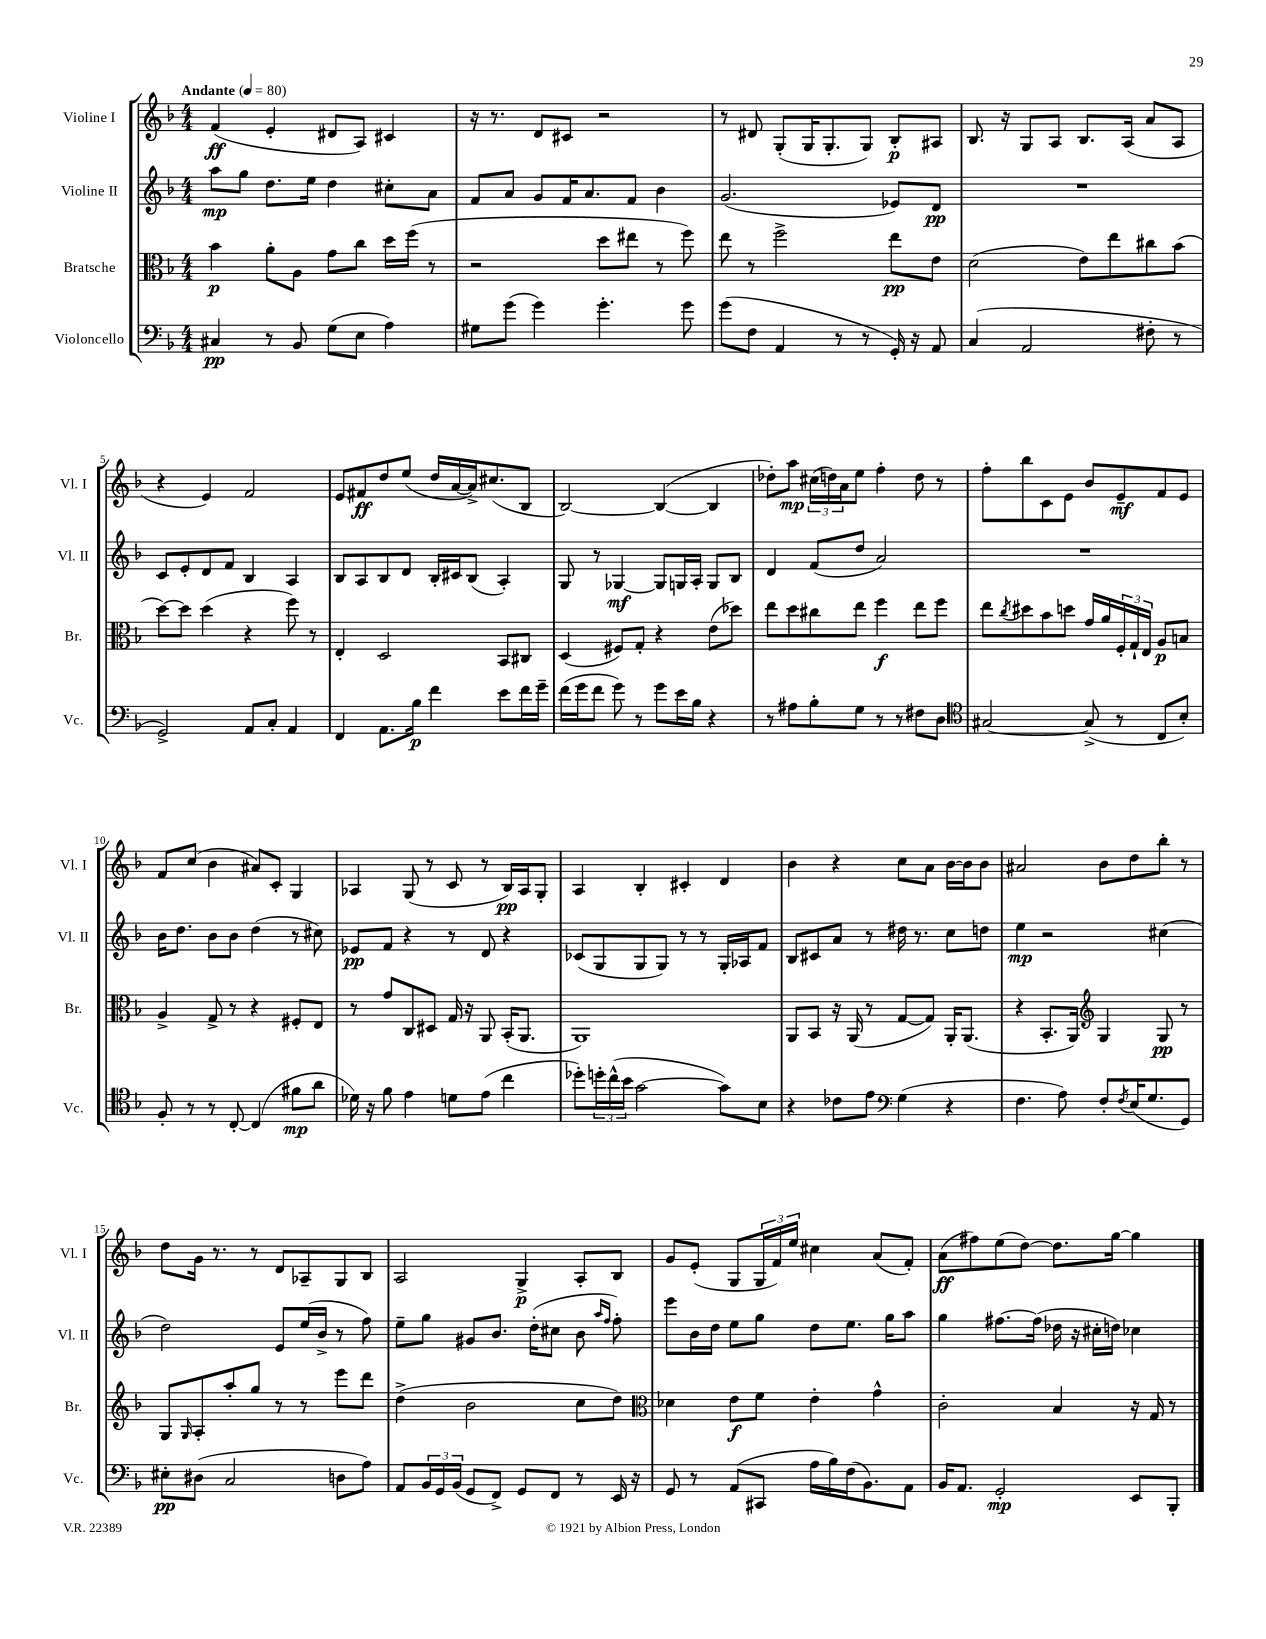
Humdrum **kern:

**kern	**dynam	**kern	**dynam	**kern	**dynam	**kern	**dynam
*part4	*part4	*part3	*part3	*part2	*part2	*part1	*part1
*staff4	*staff4	*staff3	*staff3	*staff2	*staff2	*staff1	*staff1
*I"Violoncello	*	*I"Bratsche	*	*I"Violine II	*	*I"Violine I	*
*I'Vc.	*	*I'Br.	*	*I'Vl. II	*	*I'Vl. I	*
*clefF4	*	*clefC3	*	*clefG2	*	*clefG2	*
*k[b-]	*	*k[b-]	*	*k[b-]	*	*k[b-]	*
*M4/4	*	*M4/4	*	*M4/4	*	*M4/4	*
*MM80	*	*MM80	*	*MM80	*	*MM80	*
=1	=1	=1	=1	=1	=1	=1	=1
!	!	!	!	!	!	!LO:TX:a:B:t=Andante	!
4C#X/	pp	4b-\	p	8aa\L	mp	(4f/	ff
.	.	.	.	8gg\J	.	.	.
8r	.	8a'\L	.	8.dd\L	.	4e'/	.
8BB-/	.	8A\J	.	.	.	.	.
.	.	.	.	16ee\Jk	.	.	.
(8G\L	.	8g\L	.	4dd\	.	8d#X/L	.
8E\J	.	8cc\J	.	.	.	8A/J)	.
4A\)	.	16dd\LL	.	8cc#X'\L	.	4c#X/	.
.	.	(16ff\JJ	.	.	.	.	.
.	.	8r	.	8a\J	.	.	.
=2	=2	=2	=2	=2	=2	=2	=2
8G#X\L	.	2r	.	8f/L	.	16r	.
.	.	.	.	.	.	8.r	.
(8g\J	.	.	.	8a/J	.	.	.
4g\)	.	.	.	8g/L	.	8d/L	.
.	.	.	.	16f/K	.	8c#X/J	.
.	.	.	.	8.a/	.	.	.
4.g'\	.	8dd\L	.	.	.	2r	.
.	.	8ee#X\J	.	8f/J	.	.	.
.	.	8r	.	4b-\	.	.	.
8g\	.	8ff\)	.	.	.	.	.
=3	=3	=3	=3	=3	=3	=3	=3
(8g\L	.	8ee\	.	(2.g/	.	8r	.
8F\J	.	8r	.	.	.	8d#X/	.
4AA/	.	2ff^\	.	.	.	(8G'/L	.
.	.	.	.	.	.	16G/K	.
.	.	.	.	.	.	8.G'/	.
8r	.	.	.	.	.	.	.
8r	.	.	.	.	.	8G/J)	.
16GG'/)	.	8ee\L	pp	8e-X/L)	.	8B-'/L	p
16r	.	.	.	.	.	.	.
8AA/	.	8e\J	.	8d/J	pp	8A#X/J	.
=4	=4	=4	=4	=4	=4	=4	=4
(4C/	.	(2d\	.	1r	.	8.B-/	.
.	.	.	.	.	.	16r	.
2AA/	.	.	.	.	.	8G/L	.
.	.	.	.	.	.	8A/J	.
.	.	8e\L)	.	.	.	8.B-/L	.
.	.	8ee\	.	.	.	.	.
.	.	.	.	.	.	(16A/Jk	.
8F#X'\	.	8cc#X\	.	.	.	8a/L	.
8r	.	(8b-\J	.	.	.	8A/J	.
!!LO:LB:g=z
=5	=5	=5	=5	=5	=5	=5	=5
2GG^/)	.	[8dd\L)	.	8c/L	.	4r	.
.	.	8dd\J]	.	8e'/	.	.	.
.	.	(4dd\	.	8d/	.	4e/)	.
.	.	.	.	8f/J	.	.	.
8AA/L	.	4r	.	4B-/	.	2f/	.
8C'/J	.	.	.	.	.	.	.
4AA/	.	8ff\)	.	4A/	.	.	.
.	.	8r	.	.	.	.	.
=6	=6	=6	=6	=6	=6	=6	=6
4FF/	.	4E'/	.	8B-/L	.	8e/L	.
.	.	.	.	8A/	.	8f#X/	ff
8.AA\L	.	2D/	.	8B-/	.	8dd/	.
.	.	.	.	8d/J	.	(8ee/J	.
16B-\Jk	p	.	.	.	.	.	.
4f\	.	.	.	16B-'/LL	.	16dd/LL	.
.	.	.	.	16c#X/J	.	[16a/	.
.	.	.	.	(8B-/J	.	16a^/J])	.
.	.	.	.	.	.	(8.cc#X/	.
8e\L	.	8BB-/L	.	4A'/)	.	.	.
16f\L	.	8C#X/J	.	.	.	8B-/J	.
16g~\JJ	.	.	.	.	.	.	.
=7	=7	=7	=7	=7	=7	=7	=7
(16f\LL	.	(4D/	.	8G/	.	[2B-/)	.
16g\J	.	.	.	.	.	.	.
8f\J	.	.	.	8r	.	.	.
8g\)	.	8F#X/L)	.	[4G-X/	mf	.	.
8r	.	8G'/J	.	.	.	.	.
8g\L	.	4r	.	8G-/L]	.	(4B-/_	.
16e\L	.	.	.	16Gn/L	.	.	.
16B-\JJ	.	.	.	16A'/JJ	.	.	.
4r	.	(8e\L	.	8G/L	.	4B-/]	.
.	.	8dd-X\J)	.	8B-/J	.	.	.
=8	=8	=8	=8	=8	=8	=8	=8
8r	.	8ee\L	.	4d/	.	8dd-X'\L)	.
8A#X\L	.	8dd\	.	.	.	8aa\J	mp
8B-'\	.	8cc#X\	.	(8f/L	.	(24cc#X\LL	.
.	.	.	.	.	.	24ddn\)	.
.	.	.	.	.	.	24a\J	.
8G\J	.	8ee\J	.	8dd/J	.	8ee\J	.
8r	.	4ff\	f	2a/)	.	4ff'\	.
8r	.	.	.	.	.	.	.
8F#X\L	.	8ee\L	.	.	.	8dd\	.
8D\J	.	8ff\J	.	.	.	8r	.
=9	=9	=9	=9	=9	=9	=9	=9
*clefC4	*	*	*	*	*	*	*
[2G#X/	.	8ee\L	.	1r	.	8ff'\L	.
.	.	8qcc/	.	.	.	.	.
.	.	8dd#X\	.	.	.	8bb-\	.
.	.	8b-\	.	.	.	8c\	.
.	.	8ddn\J	.	.	.	8e\J	.
(8G#^/]	.	16g/LL	.	.	.	8b-/L	.
.	.	16a/	.	.	.	.	.
8r	.	24F'/	.	.	.	8e~/	mf
.	.	24G`/	.	.	.	.	.
.	.	24E/JJ	.	.	.	.	.
8C/L	.	8A/L	p	.	.	8f/	.
8B-'/J)	.	8Bn/J	.	.	.	8e/J	.
!!LO:LB:g=z
=10	=10	=10	=10	=10	=10	=10	=10
8F'/	.	4A^/	.	16b-\KL	.	8f/L	.
.	.	.	.	8.dd\J	.	.	.
8r	.	.	.	.	.	(8cc/J	.
8r	.	8G^/	.	8b-\L	.	4b-\	.
[8C'/	.	8r	.	8b-\J	.	.	.
(4C/]	.	4r	.	(4dd\	.	8a#X/L)	.
.	.	.	.	.	.	8c'/J	.
8f#X\L	mp	8F#X'/L	.	8r	.	4G/	.
8a\J	.	8E/J	.	8cc#X\)	.	.	.
=11	=11	=11	=11	=11	=11	=11	=11
16d-X\)	.	8r	.	8e-X/L	pp	4A-X/	.
16r	.	.	.	.	.	.	.
8f\	.	8g/L	.	8f/J	.	.	.
4e\	.	8C/	.	4r	.	(8G/	.
.	.	8D#X/J	.	.	.	8r	.
8dn\L	.	16G/	.	8r	.	8c/	.
.	.	16r	.	.	.	.	.
(8e\J	.	8AA/	.	8d/	.	8r	.
4cc\	.	(16BB-'/KL	.	4r	.	16B-/LL)	pp
.	.	8.AA/J	.	.	.	16A-/J	.
.	.	.	.	.	.	8G'/J	.
=12	=12	=12	=12	=12	=12	=12	=12
8dd-X'\L)	.	1AA)	.	(8c-X/L	.	4A/	.
24ddn'\L	.	.	.	8G/	.	.	.
(24cc^^\	.	.	.	.	.	.	.
24b-\JJ	.	.	.	.	.	.	.
[2g\	.	.	.	8G/	.	4B-'/	.
.	.	.	.	8G/J)	.	.	.
.	.	.	.	8r	.	4c#X'/	.
.	.	.	.	8r	.	.	.
8g\L])	.	.	.	16G'/LL	.	4d/	.
.	.	.	.	16A-X/J	.	.	.
8B-\J	.	.	.	8f/J	.	.	.
=13	=13	=13	=13	=13	=13	=13	=13
4r	.	8AA/L	.	8B-/L	.	4b-\	.
.	.	8BB-/J	.	8c#X/	.	.	.
8c-X\L	.	16r	.	8a/J	.	4r	.
.	.	(16AA/	.	.	.	.	.
8e\J	.	8r	.	8r	.	.	.
*clefF4	*	*	*	*	*	*	*
(4G\	.	[8G/L	.	16dd#X\	.	8cc\L	.
.	.	.	.	8.r	.	.	.
.	.	8G/J])	.	.	.	8a\J	.
4r	.	16AA'/KL	.	8cc\L	.	[16b-\LL	.
.	.	(8.AA/J	.	.	.	16b-\J]	.
.	.	.	.	8ddn\J	.	8b-\J	.
=14	=14	=14	=14	=14	=14	=14	=14
4.F\	.	4r	.	4ee\	mp	2a#X/	.
.	.	8.BB-'/L	.	2r	.	.	.
8A\)	.	.	.	.	.	.	.
.	.	16AA/Jk)	.	.	.	.	.
*	*	*clefG2	*	*	*	*	*
8F'/L	.	4G/	.	.	.	8b-\L	.
8qF/	.	.	.	.	.	.	.
(16E/K	.	.	.	.	.	8dd\	.
8.G/	.	.	.	.	.	.	.
.	.	8G/	pp	(4cc#X\	.	8bb-'\J	.
8GG/J)	.	8r	.	.	.	8r	.
!!LO:LB:g=z
=15	=15	=15	=15	=15	=15	=15	=15
8E#X'\L	pp	8G/L	.	2dd\)	.	8dd\L	.
.	.	16qqG/	.	.	.	.	.
(8D#X\J	.	8A'/	.	.	.	16g\Jk	.
.	.	.	.	.	.	8.r	.
2C/	.	8aa'/	.	.	.	.	.
.	.	8gg/J	.	.	.	8r	.
.	.	8r	.	8e/L	.	8d/L	.
.	.	8r	.	(16ee/L	.	8A-X~/	.
.	.	.	.	16b-^/JJ	.	.	.
8Dn\L	.	8eee\L	.	8r	.	8G/	.
8A\J)	.	8ddd\J	.	8ff\)	.	8B-/J	.
=16	=16	=16	=16	=16	=16	=16	=16
8AA/L	.	(4dd^\	.	8ee~\L	.	2A/	.
24BB-/L	.	.	.	8gg\J	.	.	.
24GG/	.	.	.	.	.	.	.
(24BB-/JJ	.	.	.	.	.	.	.
8GG/L	.	2b-\	.	8g#X/L	.	.	.
8FF^/J)	.	.	.	8.b-/J	.	.	.
8GG/L	.	.	.	.	.	4G^/	p
.	.	.	.	(16dd'\KL	.	.	.
8FF/J	.	.	.	8cc#X\J	.	.	.
8r	.	8cc\L	.	8b-\	.	8A'/L	.
.	.	.	.	16qqaa/LL	.	.	.
.	.	.	.	16qqff/JJ	.	.	.
16EE/	.	8dd\J)	.	8ff'\)	.	8B-/J	.
16r	.	.	.	.	.	.	.
=17	=17	=17	=17	=17	=17	=17	=17
*	*	*clefC3	*	*	*	*	*
8GG/	.	4d-X\	.	8eee\L	.	8g/L	.
8r	.	.	.	16b-\L	.	(8e'/J	.
.	.	.	.	16dd\JJ	.	.	.
(8AA/L	.	8e\L	f	8ee\L	.	8G/L	.
8CC#X/J	.	8f\J	.	8gg\J	.	24G/L	.
.	.	.	.	.	.	24f/)	.
.	.	.	.	.	.	24ee/JJ	.
16A\LL	.	4e'\	.	8dd\L	.	4cc#X\	.
16B-\)	.	.	.	.	.	.	.
(16F\J	.	.	.	8.ee\J	.	.	.
8.BB-\)	.	.	.	.	.	.	.
.	.	4g^^\	.	.	.	(8a/L	.
.	.	.	.	16gg\KL	.	.	.
8AA\J	.	.	.	8aa\J	.	8f'/J)	.
=18	=18	=18	=18	=18	=18	=18	=18
16BB-/KL	.	2c'\	.	4gg\	.	(8a\L	ff
8.AA/J	.	.	.	.	.	.	.
.	.	.	.	.	.	8ff#X\)	.
2GG'/	mp	.	.	[8.ff#X\L	.	(8ee\	.
.	.	.	.	.	.	[8dd\J)	.
.	.	.	.	(16ff#\Jk]	.	.	.
.	.	4B-/	.	16dd-X\	.	8.dd\L]	.
.	.	.	.	16r	.	.	.
.	.	.	.	16cc#X'\LL	.	.	.
.	.	.	.	16ddn\JJ)	.	[16gg\Jk	.
8EE/L	.	16r	.	4cc-X\	.	4gg\]	.
.	.	16G/	.	.	.	.	.
8BBB-'/J	.	8r	.	.	.	.	.
==	==	==	==	==	==	==	==
*-	*-	*-	*-	*-	*-	*-	*-
